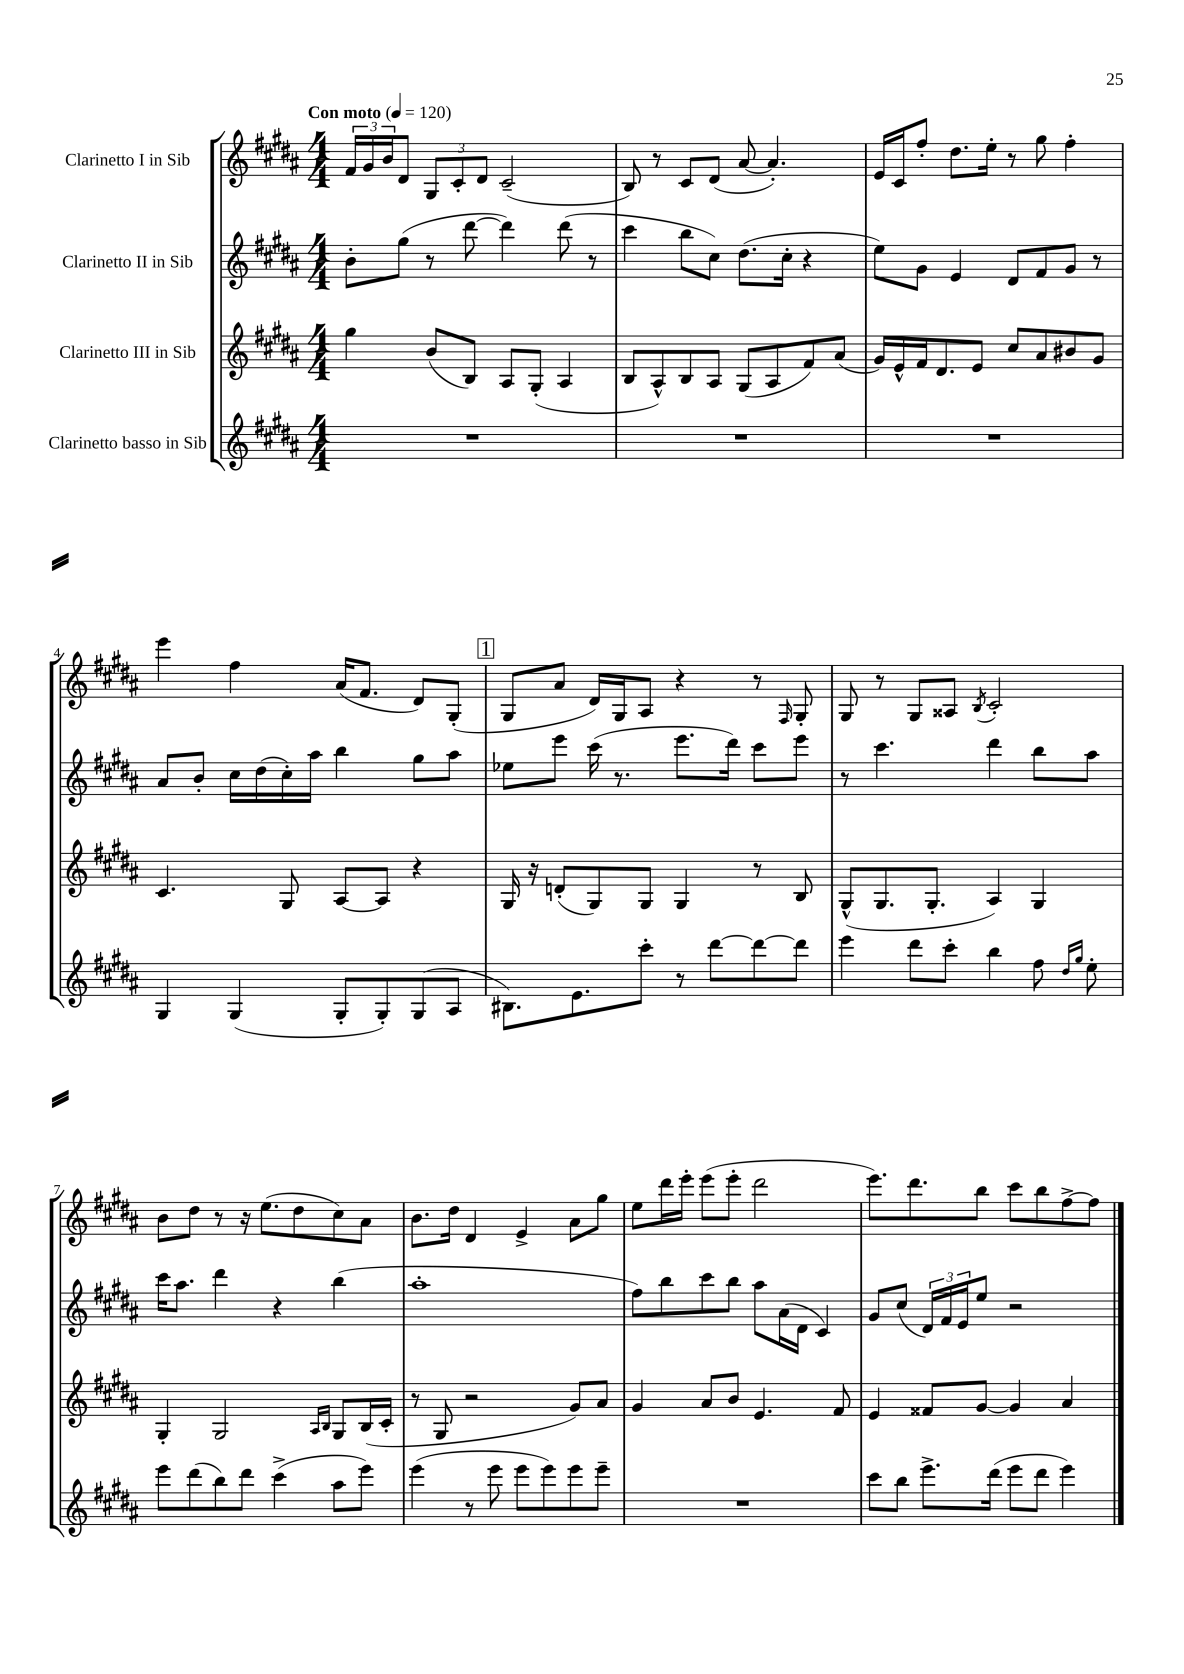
<<
\new StaffGroup <<
\new Staff = "s0" \with { instrumentName = "Clarinetto I in Sib" } {
    \clef treble \key b \major \numericTimeSignature \time 4/4 \tempo "Con moto" 4 = 120
    \tuplet 3/2 { fis'16 gis'16 b'16 } dis'8 \tuplet 3/2 { gis8 cis'8-. dis'8 } cis'2--( |
    b8) r8 cis'8 dis'8( ais'8~ ais'4.-.) |
    e'16 cis'16 fis''8-. dis''8. e''16-. r8 gis''8 fis''4-. |
    e'''4 fis''4 ais'16( fis'8. dis'8) gis8-.( |
    \mark \markup { \box "1" } gis8 ais'8 dis'16) gis16 ais8 r4 r8 \grace { fis16 } gis8-. |
    gis8 r8 gis8 aisis8 \acciaccatura { b8 } cis'2-. |
    b'8 dis''8 r8 r16 e''8.( dis''8 cis''8) ais'8 |
    b'8. dis''16 dis'4 e'4-> ais'8 gis''8 |
    e''8 dis'''16 e'''16-. e'''8( e'''8-. dis'''2 |
    e'''8.) dis'''8. b''8 cis'''8 b''8 fis''8~-> fis''8 \bar "|." |
}
\new Staff = "s1" \with { instrumentName = "Clarinetto II in Sib" } {
    \clef treble \key b \major \numericTimeSignature \time 4/4
    b'8-. gis''8( r8 dis'''8~ dis'''4) dis'''8( r8 |
    cis'''4 b''8 cis''8) dis''8.( cis''16-. r4 |
    e''8) gis'8 e'4 dis'8 fis'8 gis'8 r8 |
    ais'8 b'8-. cis''16 dis''16( cis''16-.) ais''16 b''4 gis''8 ais''8 |
    \mark \markup { \box "1" } ees''8 e'''8 cis'''16( r8. e'''8. dis'''16) cis'''8 e'''8 |
    r8 cis'''4. dis'''4 b''8 ais''8 |
    cis'''16 ais''8. dis'''4 r4 b''4( |
    ais''1-. |
    fis''8) b''8 cis'''8 b''8 ais''8 ais'16( dis'16 cis'4) |
    gis'8 cis''8( \tuplet 3/2 { dis'16) fis'16 e'16 } e''8 r2 \bar "|." |
}
\new Staff = "s2" \with { instrumentName = "Clarinetto III in Sib" } {
    \clef treble \key b \major \numericTimeSignature \time 4/4
    gis''4 b'8( b8) ais8 gis8-.( ais4 |
    b8 ais8-^) b8 ais8 gis8( ais8 fis'8) ais'8( |
    gis'16) e'16-^ fis'16 dis'8. e'8 cis''8 ais'8 bis'8 gis'8 |
    cis'4. gis8 ais8~ ais8 r4 |
    \mark \markup { \box "1" } gis16 r16 d'8-.( gis8) gis8 gis4 r8 b8 |
    gis8-^( gis8. gis8.-. ais4) gis4 |
    gis4-. gis2 \grace { ais16 b16 } gis8 b16( cis'16-. |
    r8 gis8 r2 gis'8) ais'8 |
    gis'4 ais'8 b'8 e'4. fis'8 |
    e'4 fisis'8 gis'8~ gis'4 ais'4 \bar "|." |
}
\new Staff = "s3" \with { instrumentName = "Clarinetto basso in Sib" } {
    \clef treble \key b \major \numericTimeSignature \time 4/4
    R1 |
    R1 |
    R1 |
    gis4 gis4( gis8-. gis8-.) gis8( ais8 |
    \mark \markup { \box "1" } bis8.) e'8. cis'''8-. r8 dis'''8~ dis'''8~ dis'''8 |
    e'''4 dis'''8 cis'''8-. b''4 fis''8 \grace { dis''16 gis''16 } e''8-. |
    e'''8 dis'''8( b''8) dis'''8 cis'''4->( ais''8 e'''8) |
    e'''4( r8 e'''8 e'''8 e'''8) e'''8 e'''8-- |
    R1 |
    cis'''8 b''8 e'''8.-> dis'''16( e'''8 dis'''8 e'''4) \bar "|." |
}
>>
>>
